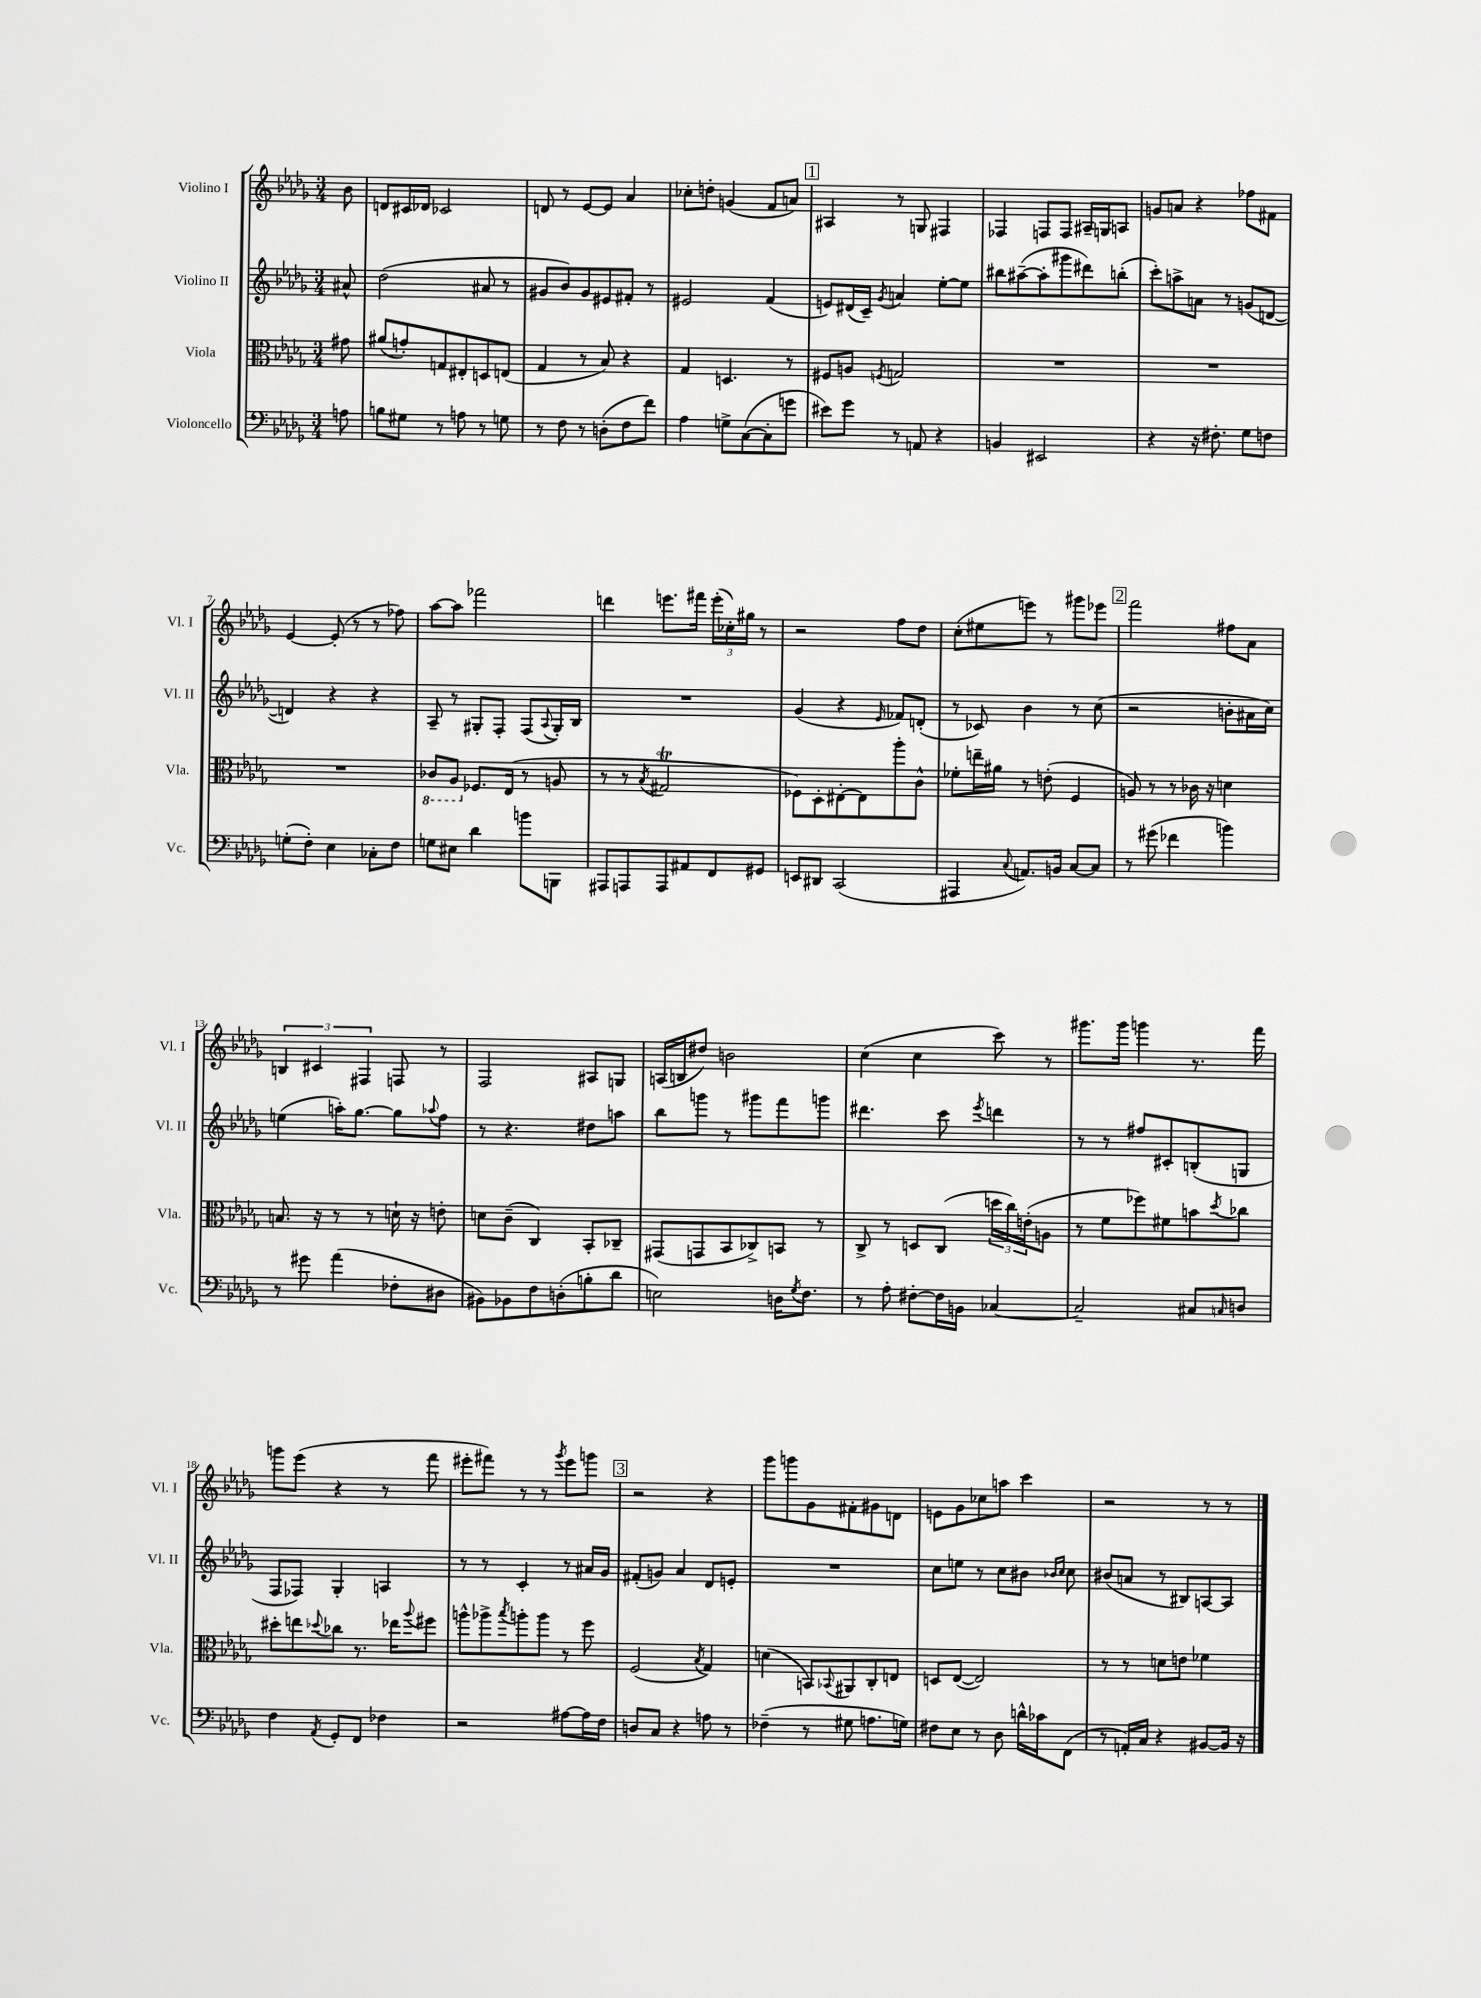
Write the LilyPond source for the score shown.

<<
\new StaffGroup <<
\new Staff = "s0" \with { instrumentName = "Violino I" shortInstrumentName = "Vl. I" } {
    \clef treble \key des \major \numericTimeSignature \time 3/4 \partial 8
    bes'8 |
    d'8 cis'16 des'16 ces'2 |
    d'8 r8 ees'8~ ees'8 aes'4 |
    ces''8-. d''8-. g'4( f'8 a'8) |
    \mark \markup { \box "1" } ais4 r8 g8 fis4 |
    fes4 f8 f8 ais16-- g16 a8 |
    g'8 a'8 r4 fes''8 fis'8 |
    ees'4~ ees'8-.( r8 r8 fes''8) |
    aes''8~ aes''8 fes'''2 |
    d'''4 e'''8. fis'''16 \tuplet 3/2 { e'''16-.( ces''16-.) gis''16 } r8 |
    r2 f''8 des''8 |
    c''8-.( eis''8 e'''8) r8 gis'''8 ees'''8 |
    \mark \markup { \box "2" } f'''2 fis''8 aes'8 |
    \tuplet 3/2 { b4 cis'4 fis4 } f8 r8 |
    f2 ais8 g8 |
    a16( b16 dis''8) b'2 |
    c''4( c''4 c'''8) r8 |
    gis'''8. gis'''16 g'''4 r8. f'''16 |
    g'''8 ees'''8( r4 r8 f'''8 |
    eis'''8-. fis'''8) r8 r8 \acciaccatura { ges'''8 } eis'''8 g'''8 |
    \mark \markup { \box "3" } r2 r4 |
    ges'''8 g'''8 ges'8 fis'8-. gis'8 d'8 |
    e'8 ges'8 ces''8 a''8 c'''4 |
    r2 r8 r8 \bar "|." |
}
\new Staff = "s1" \with { instrumentName = "Violino II" shortInstrumentName = "Vl. II" } {
    \clef treble \key des \major \numericTimeSignature \time 3/4 \partial 8
    ais'8-^ |
    des''2( ais'8 r8 |
    gis'8 bes'8) gis'8 eis'8 fis'8-. r8 |
    eis'2 f'4( |
    \mark \markup { \box "1" } e'8) dis'16( c'16--) \acciaccatura { ges'8 } a'4 ees''8~-. ees''8 |
    bis''8 ais''8~--( ais''8-. gis'''8 dis'''8) b''8-.( |
    c'''8-.) a''8-> a'8 r8 g'8( d'8~ |
    d'4) r4 r4 |
    aes8-- r8 gis8-. f8-. f8( \appoggiatura { aes8 } gis16-.) bes16 |
    R2. |
    ges'4( r4 \grace { ees'16 } fes'8) d'8-.( |
    r8 ces'8) bes'4 r8 c''8( |
    \mark \markup { \box "2" } r2 b'8-. ais'16 c''16) |
    e''4( a''16-.) ges''8.~ ges''8 \appoggiatura { aes''8 } f''8 |
    r8 r4. dis''8 a''8 |
    bes''8 g'''8 r8 gis'''8 f'''8 g'''8 |
    dis'''4. c'''8 \acciaccatura { ees'''8 } d'''4 |
    r8 r8 fis''8 cis'8-. b8-.( g8 |
    f8 fes8) ges4-. a4 |
    r8 r8 c'4-. r8 ais'16 ges'16 |
    \mark \markup { \box "3" } fis'8-.( g'8) aes'4 des'8 e'8-. |
    R2. |
    c''8 e''8 r8 c''8 bis'8 \grace { bes'16 c''16 } c''8 |
    bis'8( a'8 r8 bis8) a8~ a8 \bar "|." |
}
\new Staff = "s2" \with { instrumentName = "Viola" shortInstrumentName = "Vla." } {
    \clef alto \key des \major \numericTimeSignature \time 3/4 \partial 8
    gis'8 |
    ais'8( g'8-.) g8 eis8-. d8 e8( |
    ges4 r8 bes8) r4 |
    ges4 d4. r8 |
    \mark \markup { \box "1" } fis8 a8 \acciaccatura { f8 } g2 |
    R2. |
    R2. |
    R2. |
    \ottava #-1 ces8 aes,8 \ottava #0 fes8. ees16( r8 a8 |
    r8 r8 \acciaccatura { bes8 } gis2\trill |
    fes8) des8-. eis8~-. eis8 aes''8-. c'8-^ |
    fes'8-. e''16-- ais'16 r8 e'8-.( f4 |
    \mark \markup { \box "2" } a8) r8 r8 ces'16 r16 d'4 |
    b8. r16 r8 r8 d'16-! r16 e'8-. |
    d'8 c'8--( c4) bes,8-. ces8-- |
    gis,8( g,8 bes,8 ces8->) b,8 r8 |
    c8-> r8 d8 c8( \tuplet 3/2 { d''16 c''16) e'16-.( } a8 |
    r8 f'8 fes''8) fis'8 b'8 \acciaccatura { des''8 } ces''8 |
    dis''8-. e''8 \appoggiatura { des''8 } ces''8 r8. ees''16 \appoggiatura { aes''8 } fis''8 |
    a''8-^ aes''8-> \acciaccatura { bes''8 } a''8-. a''8 r8 f''8 |
    \mark \markup { \box "3" } f2( \acciaccatura { bes8 } ges4) |
    d'4( b,8) \appoggiatura { bes,8 } ais,8 c8-. e8 |
    d8 ees8~( ees2) |
    r8 r8 d'8 e'8 fes'4 \bar "|." |
}
\new Staff = "s3" \with { instrumentName = "Violoncello" shortInstrumentName = "Vc." } {
    \clef bass \key des \major \numericTimeSignature \time 3/4 \partial 8
    a8 |
    b8 gis8 r8 a8 r8 g8 |
    r8 f8 r8 d8-.( f8 f'8) |
    aes4 g8-> c8~( c8-. g'8 |
    \mark \markup { \box "1" } eis'8) ges'8 r8 a,8 r4 |
    b,4 eis,2 |
    r4 r16 fis8.-. ges8 f8 |
    g8-.( f8-.) ees4 ces8-. f8 |
    g8 eis8 des'4 b'8 b,,8 |
    ais,,8 a,,8 a,,8 ais,8 f,8 gis,8 |
    e,8 dis,8 c,2( |
    ais,,4 \appoggiatura { c8 } a,8.) b,16 c8~ c8 |
    \mark \markup { \box "2" } r8 gis'8( fes'4 b'4) |
    r8 gis'8 aes'4( fes8-. dis8 |
    bis,8) bes,8 f8 d8-.( b8-. des'8 |
    e2) d16 \acciaccatura { ges8 } f8. |
    r8 aes8-. fis8~-. fis16 b,16 ces4~ |
    ces2-- cis8 \grace { c16 } d8 |
    f4 \acciaccatura { aes,8 } ges,8-. f,8 fes4 |
    r2 ais8~ ais16 f16 |
    \mark \markup { \box "3" } d8 c8 r4 a8 r8 |
    fes4--( r8 gis8 a8. g16) |
    fis8 ees8 r8 des8 d'16-^ ces'16 f,8( |
    r8 a,16-.) c16 r4 bis,8~ bis,16 r16 \bar "|." |
}
>>
>>
